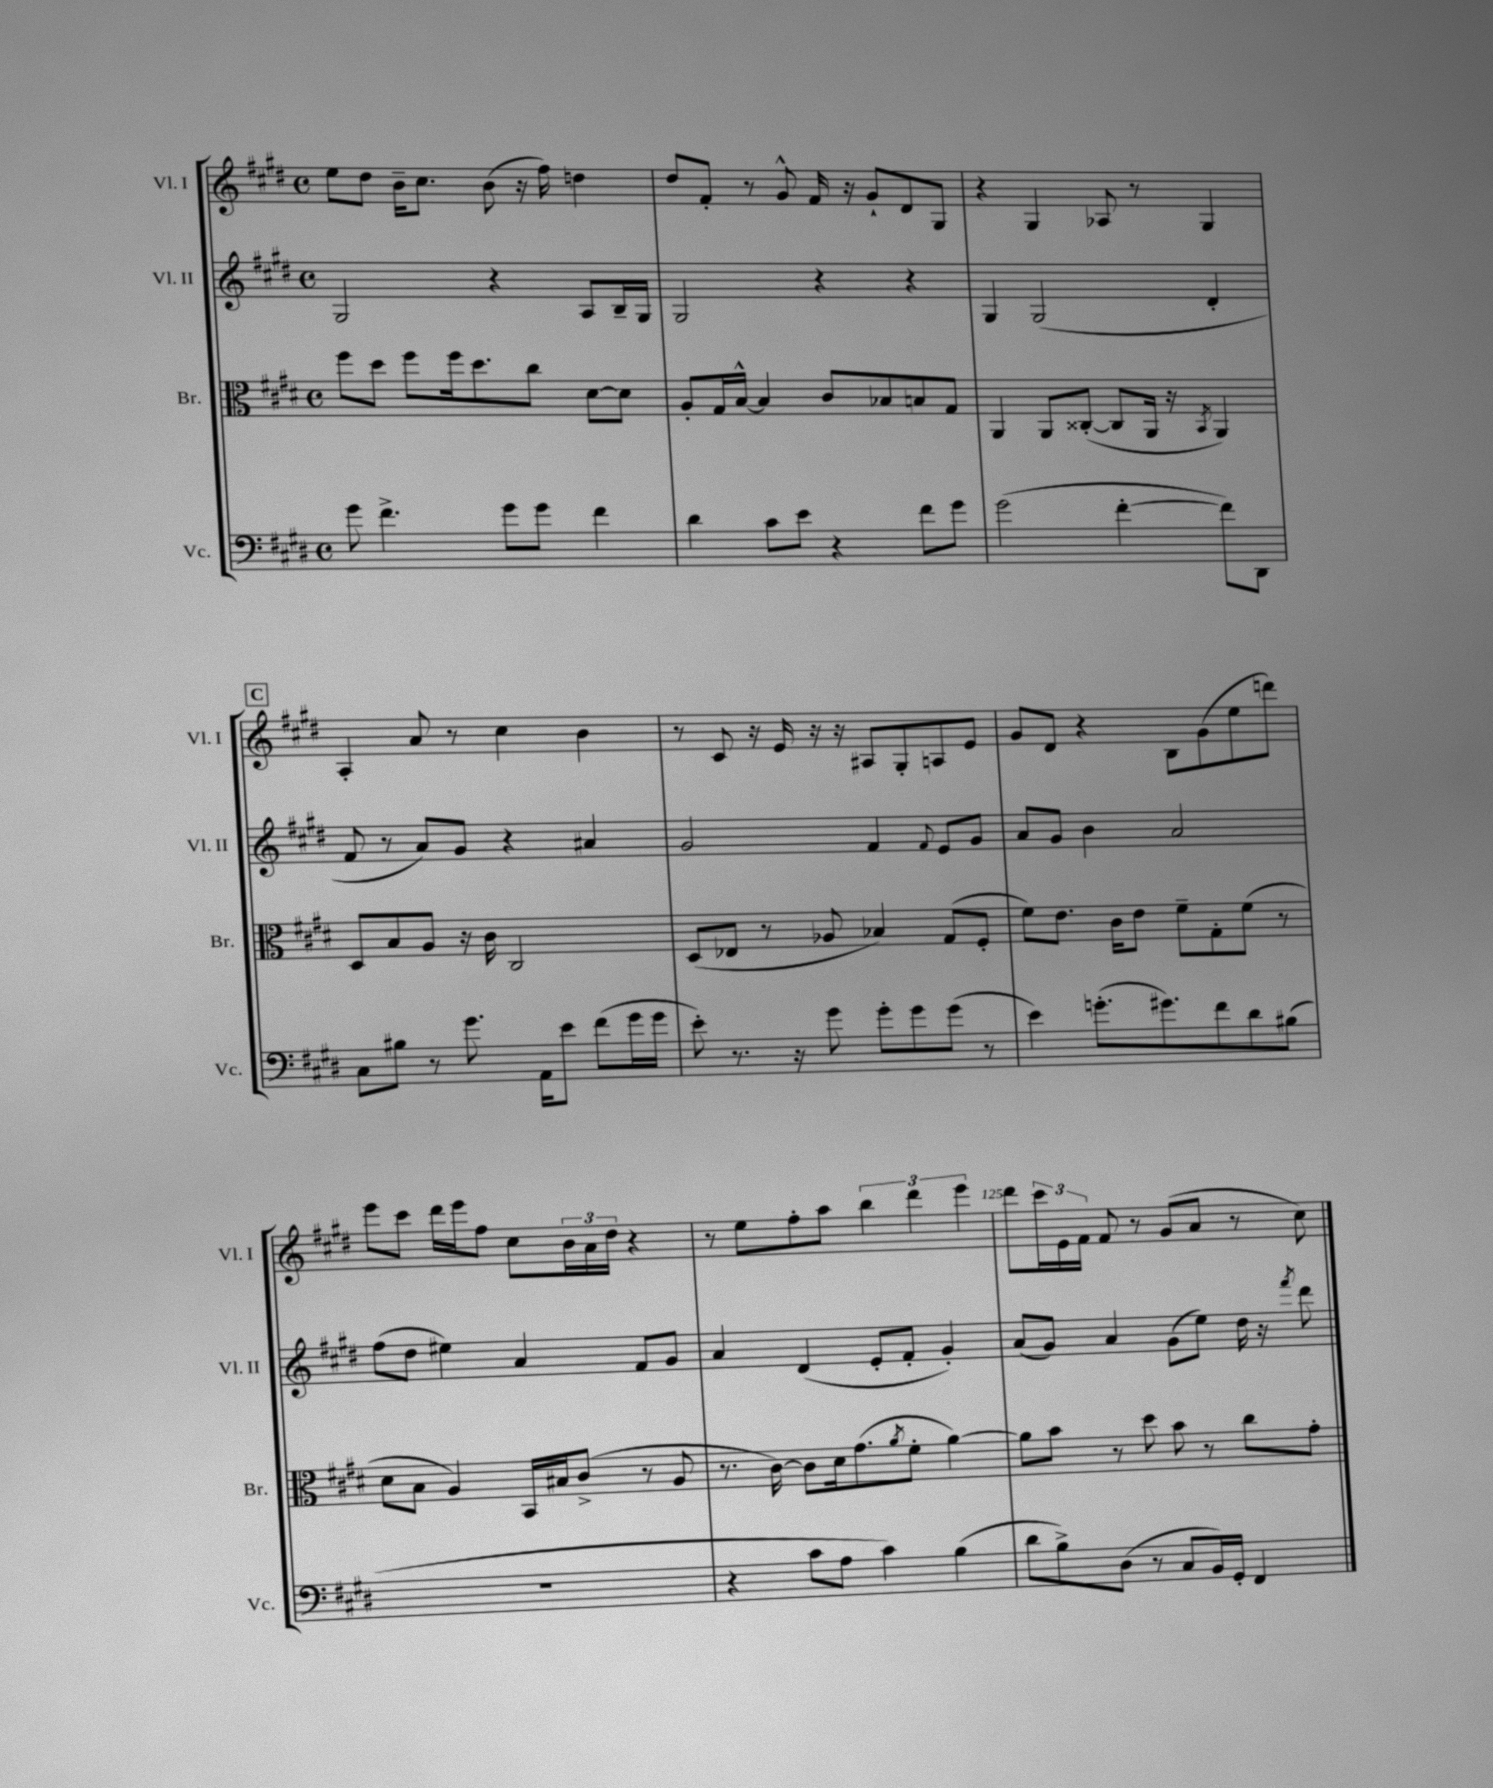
<<
\new StaffGroup <<
\new Staff = "s0" \with { instrumentName = "Vl. I" shortInstrumentName = "Vl. I" } {
    \clef treble \key e \major \defaultTimeSignature \time 4/4
    e''8 dis''8 b'16-- cis''8. b'8( r16 fis''16) d''4 |
    dis''8 fis'8-. r8 gis'8-^ fis'16 r16 gis'8-! dis'8 gis8 |
    r4 gis4 aes8 r8 gis4 |
    \mark \markup { \box "C" } a4-. a'8 r8 cis''4 b'4 |
    r8 cis'8 r16 e'16 r16 r16 ais8 gis8-. a8 e'8 |
    gis'8 dis'8 r4 b8 gis'8( e''8 d'''8) |
    e'''8 cis'''8 dis'''16 e'''16 fis''8 cis''8 \tuplet 3/2 { b'16 a'16 dis''16 } r4 |
    r8 e''8 fis''8-. a''8 \tuplet 3/2 { b''4 dis'''4 e'''4 } |
    dis'''8 \tuplet 3/2 { cis'''16 e'16 fis'16 } fis'8 r8 gis'8( a'8 r8 cis''8) \bar "|." |
}
\new Staff = "s1" \with { instrumentName = "Vl. II" shortInstrumentName = "Vl. II" } {
    \clef treble \key e \major \defaultTimeSignature \time 4/4
    gis2 r4 a8 b16-- gis16 |
    gis2 r4 r4 |
    gis4 gis2( dis'4-. |
    \mark \markup { \box "C" } fis'8 r8 a'8) gis'8 r4 ais'4 |
    gis'2 fis'4 \appoggiatura { fis'8 } e'8 gis'8 |
    a'8 gis'8 b'4 a'2 |
    fis''8( dis''8 eis''4) a'4 fis'8 gis'8 |
    a'4 dis'4( e'8-. fis'8-. gis'4-.) |
    a'8( gis'8) a'4 gis'8( e''8) dis''16 r16 \acciaccatura { fis'''8 } dis'''8 \bar "|." |
}
\new Staff = "s2" \with { instrumentName = "Br." shortInstrumentName = "Br." } {
    \clef alto \key e \major \defaultTimeSignature \time 4/4
    fis''8 dis''8 fis''8 fis''16 dis''8. cis''8 dis'8~ dis'8 |
    a8-. gis16 b16~-^ b4 cis'8 bes8 b8 gis8 |
    a,4 a,8 cisis8~-.( cisis8 a,16 r16 \acciaccatura { b,8 } a,4) |
    \mark \markup { \box "C" } dis8 b8 a8 r16 cis'16 cis2 |
    dis8( ees8 r8 aes8 bes4) gis8( fis8-. |
    fis'8) e'8. cis'16 e'8 fis'8-- gis8-. fis'8( r8 |
    dis'8 b8 a4) b,16 bis16 cis'8->( r8 a8 |
    r8. cis'16~) cis'8 dis'16 gis'8.( \acciaccatura { a'8 } fis'8-. a'4~) |
    a'8 b'8 r8 dis''8 b'8 r8 cis''8 gis'8-. \bar "|." |
}
\new Staff = "s3" \with { instrumentName = "Vc." shortInstrumentName = "Vc." } {
    \clef bass \key e \major \defaultTimeSignature \time 4/4
    gis'8 fis'4.-> gis'8 gis'8 fis'4 |
    dis'4 cis'8 e'8 r4 fis'8 gis'8 |
    gis'2( fis'4~-. fis'8) dis,8 |
    \mark \markup { \box "C" } cis8 bis8 r8 gis'8. a,16 e'8 fis'8( gis'16 gis'16 |
    e'8-.) r8. r16 gis'8 gis'8-. gis'8 gis'8( r8 |
    e'4) g'8.-.( gis'8.) fis'8 dis'8 bis8( |
    R1 |
    r4 cis'8 a8 cis'4) b4( |
    dis'8 b8->) dis8( r8 cis8 b,16) gis,16-. fis,4 \bar "|." |
}
>>
>>
\layout { \context { \Score currentBarNumber = #117 \override BarNumber.break-visibility = ##(#f #t #t) barNumberVisibility = #(every-nth-bar-number-visible 5) } }
